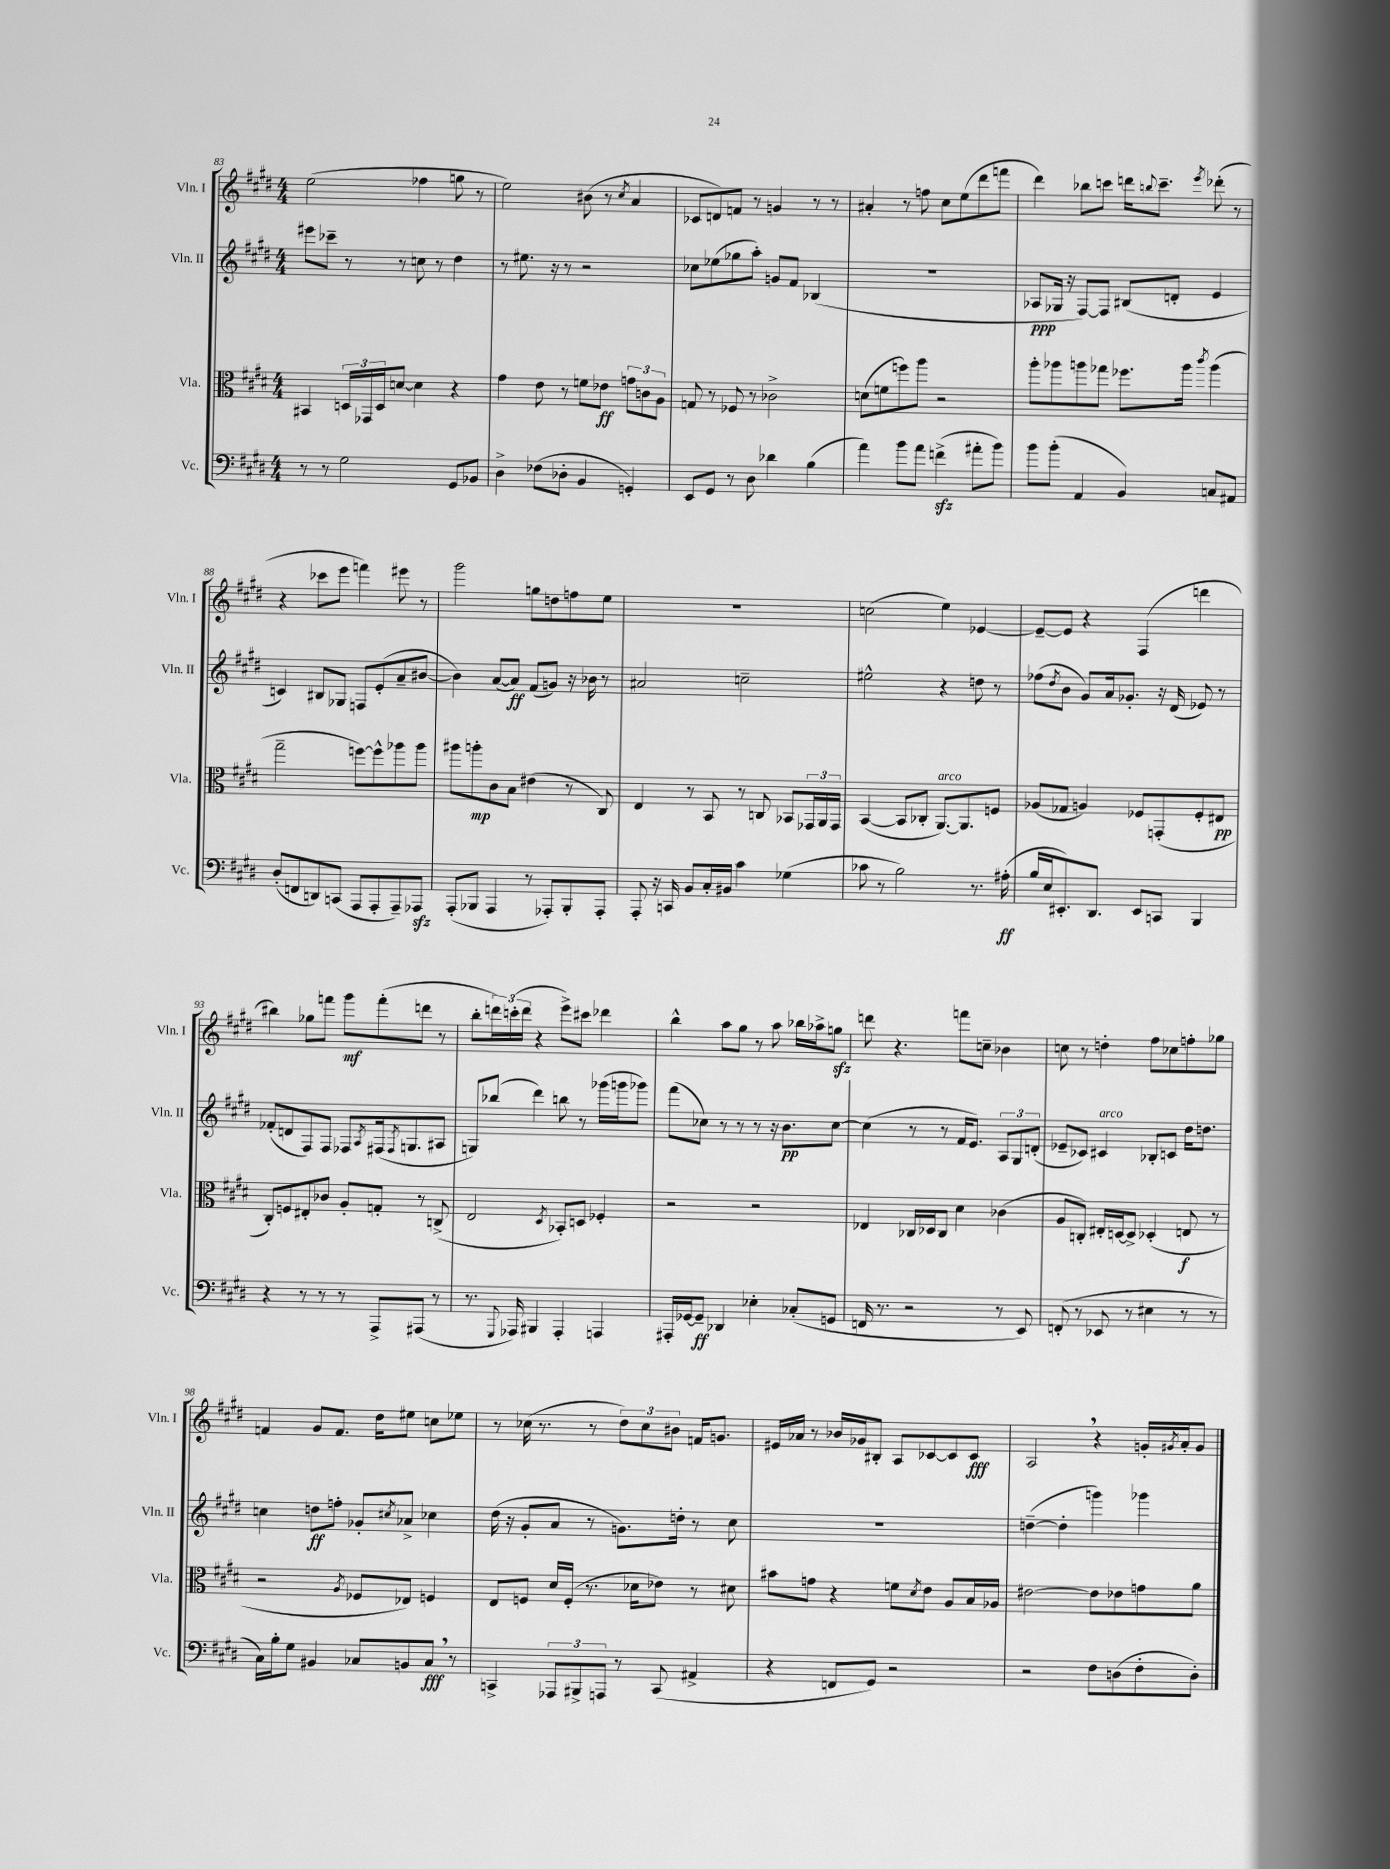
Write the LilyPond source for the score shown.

<<
\new StaffGroup <<
\new Staff = "s0" \with { instrumentName = "Vln. I" shortInstrumentName = "Vln. I" } {
    \clef treble \key e \major \numericTimeSignature \time 4/4
    e''2( fes''4 g''8 r8 |
    e''2) bis'8( r8 \acciaccatura { cis''8 } a'4 |
    ces'8 d'8) f'8 r8 g'4 r8 r8 |
    ais'4-. r8 f''8 cis''8 e''8( dis'''8 f'''8 |
    dis'''4) bes''8 c'''8 d'''16 \appoggiatura { b''8 } c'''8.-- \acciaccatura { e'''8 } des'''8-.( r8 |
    r4 ces'''8 e'''8 f'''4) eis'''8 r8 |
    gis'''2 g''8 d''8 f''8 e''8 |
    R1 |
    c''2( e''4) ees'4~ |
    ees'8~-- ees'8 r4 fis4( d'''4 |
    bis''4) ges''8 f'''8 gis'''8\mf f'''8-.( d'''8 r8 |
    b''8-. \tuplet 3/2 { d'''16) c'''16-.( d'''16 } r4 e'''8->) cis'''8 des'''4 |
    b''4-^ a''8 gis''8 r8 a''8 bes''16 aes''16-> g''8\sfz |
    d'''8 r4. f'''8 c''8-- bes'4 |
    c''8 r8 d''4-. fis''8 ces''8 f''8-. ges''8 |
    f'4 gis'8 f'8. dis''16 eis''8 c''8 ees''8 |
    r8 ces''16( r8. r8 \tuplet 3/2 { dis''8) ces''8 bis'8 } f'16 g'8. |
    eis'16 aes'16 r8 bes'16 ges'16 bis8-. a8 ces'8~ ces'8 ces'8\fff |
    a2 \breathe r4 g'16-. \acciaccatura { gis'8 } a'16-. gis'8 \bar "|." |
}
\new Staff = "s1" \with { instrumentName = "Vln. II" shortInstrumentName = "Vln. II" } {
    \clef treble \key e \major \numericTimeSignature \time 4/4
    eis'''8 ces'''8-- r8 r8 c''8 r8 dis''4 |
    r8 eis''8. r16 r8 r2 |
    ces''8 ees''8( ges''8 a''8-.) g'8 fis'8 bes4( |
    R1 |
    aes8\ppp ges16 r16 fis8~) fis8 bis8( d'8-. e'4 |
    c'4) bis8 ges8 f8 e'8-.( a'8-- bis'8~ |
    bis'4) a'8~( a'8\ff) fis'8( g'8) r16 bes'16 r8 |
    ais'2 c''2-- |
    eis''2-^ r4 d''8 r8 |
    fes''8( \acciaccatura { dis''8 } b'8 gis'8) a'16 ges'8.-. r16 dis'16( ees'8) r8 |
    fes'8-.( d'8 fis8) fis8 fes8 \acciaccatura { a8 } fis16( \acciaccatura { fis8 } g8. ais8 |
    g8) bes''8( dis'''4) b''8 r8 ges'''16( g'''16 ges'''8) |
    fis'''8( ces''8) r8 r8 r8 r16 b'8.\pp ces''8~ |
    ces''4( r8 r8 fis'16 e'8.) \tuplet 3/2 { a8 gis8 d'8-.( } |
    ees'8-- ces'8) cis'4^\markup { \italic "arco" } bes8-. c'8 dis''16 d''8. |
    c''4 d''8\ff f''8-. ges'8-. \acciaccatura { cis''8 } aes'8-> ces''4 |
    dis''16( r16 gis'8-. a'8 r8 g'8.) d''16-. r8 cis''8 |
    R1 |
    d''4~--( d''4-. g'''4) ges'''4 \bar "|." |
}
\new Staff = "s2" \with { instrumentName = "Vla." shortInstrumentName = "Vla." } {
    \clef alto \key e \major \numericTimeSignature \time 4/4
    bis,4 \tuplet 3/2 { d16 ges,16 d16 } d'8~ d'4 r4 |
    gis'4 e'8 r8 f'8 ees'8\ff \tuplet 3/2 { g'8 c'8 a8 } |
    g8 r8 fes8 r8 ces'2-> |
    d'8( f'8 f''8) a''8 r2 |
    a''8-. aes''8 a''8 ges''8 fes''8. a''16 \acciaccatura { cis'''8 } a''4( |
    gis''2-- f''8~) f''8-^ aes''8 aes''8 |
    ais''8 a''8-.\mp cis'8 b8 eis'4( r8 cis8) |
    e4 r8 b,8 r8 c8 bes,8 \tuplet 3/2 { ges,16 a,16 ges,16 } |
    b,4~( b,8 ces8-. a,8.~^\markup { \italic "arco" }) a,8. f8 |
    aes8( ges8 a4) fes8 g,8-.( fes8-. eis8\pp |
    cis8-.) f8 eis8-. ces'8 a8-. g8-. r8 c8->( |
    e2 \acciaccatura { dis8 } bes,8-.) d8 fes4-. |
    r2 r2 |
    ees4 ces16 des16 ces8 dis'4 ces'4( |
    a8 c8-.) eis16-. d16~ d8-> des4-.( e8\f r8 |
    r2 \acciaccatura { a8 } fes8 ees8) f4 |
    e8 f8 dis'16 f16-.( r8. des'16 ees'8) r8 dis'8 |
    bis'8 g'8 r4 f'8 \acciaccatura { dis'8 } e'8 a8 b16 aes16 |
    eis'2~ eis'8 ees'8 g'8 a'8 \bar "|." |
}
\new Staff = "s3" \with { instrumentName = "Vc." shortInstrumentName = "Vc." } {
    \clef bass \key e \major \numericTimeSignature \time 4/4
    r8 r8 gis2 gis,8 bes,8 |
    dis4-> fes8( des8-. b,4 g,4-.) |
    e,8 gis,8 r8 dis8 des'4 b4( |
    a'4) b'8 a'8 f'4->\sfz( ais'8-. b'8) |
    b'8 b'8-.( a,4 b,4) c8 ais,8 |
    dis8-.( f,8 d,8) c,8( a,,8 a,,8-. a,,8--) aes,,8\sfz |
    a,,8-.( bes,,8 a,,4 r8 aes,,8-.) bes,,8-. aes,,8-. |
    a,,8-. r16 c,16 b,8 cis16-. bis,16 cis'4 ges4( |
    ces'8 r8 b2) r8. ais16-.\ff( |
    b16 e16 eis,8.-.) dis,8. eis,8 c,8 b,,4 |
    r4 r8 r8 r8 a,,8-> ais,,8( r8 |
    r8. \appoggiatura { gis,,8 } aes,,16) bis,,4 aes,,4-. a,,4 |
    ais,,16-. ges,16~ ges,8--\ff des,4 ees4-. ces8-.( g,8 |
    f,16 r8. r2 r8 e,8) |
    f,8-.( r8 ees,8 r8 eis4 r8 r8 |
    cis16) b16-. gis8 bis,4 ces8 b,8 ces8\fff \breathe r8 |
    c,4-> \tuplet 3/2 { aes,,8 bis,,8-> a,,8 } r8 c,8( ais,4-> |
    r4 f,8 gis,8) r2 |
    r2 fis8 d8( fis8-. d8-.) \bar "|." |
}
>>
>>
\layout { \context { \Score currentBarNumber = #83 } }
